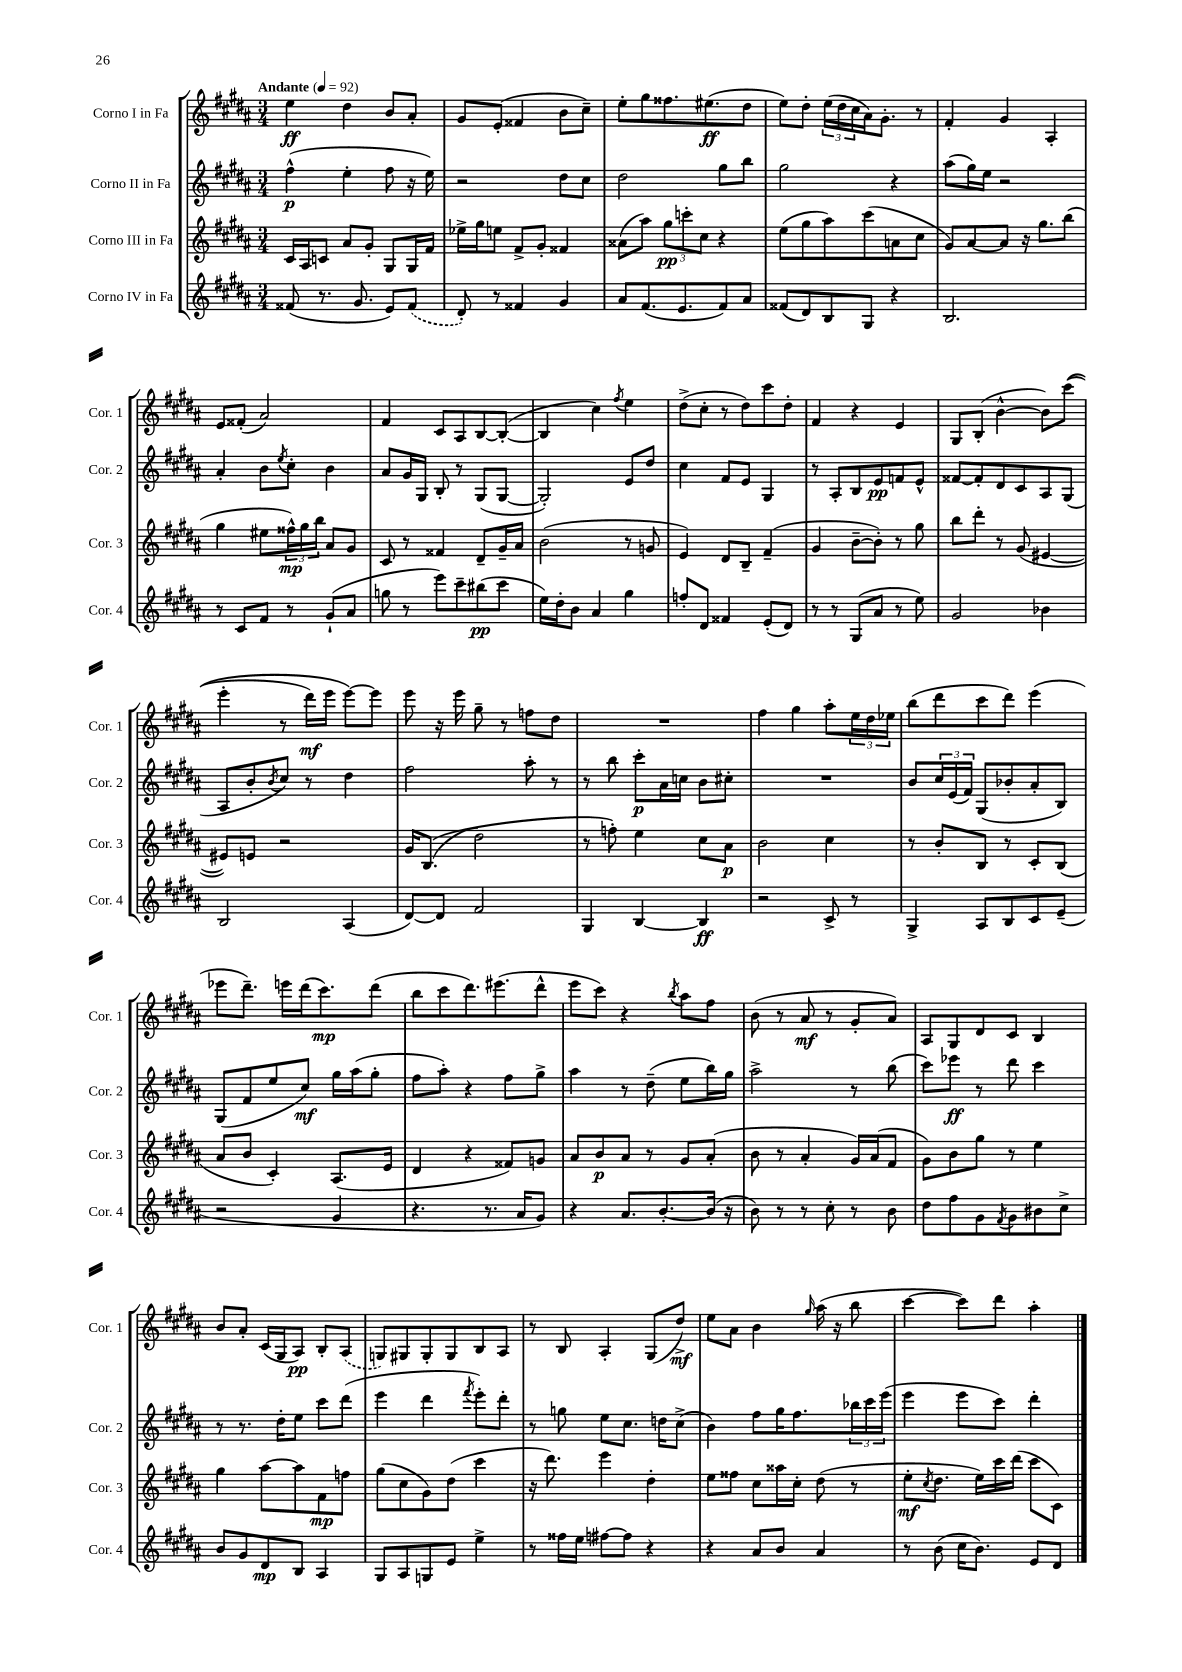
<<
\new StaffGroup <<
\new Staff = "s0" \with { instrumentName = "Corno I in Fa" shortInstrumentName = "Cor. 1" } {
    \clef treble \key b \major \numericTimeSignature \time 3/4 \tempo "Andante" 4 = 92
    e''4\ff dis''4 b'8 ais'8-. |
    gis'8 e'8-.( fisis'4 b'8 cis''8--) |
    e''8-. gis''8 fisis''8. eis''8.\ff( dis''8 |
    e''8) dis''8-. \tuplet 3/2 { e''16( dis''16 cis''16 } ais'16) gis'8.-. r8 |
    fis'4-. gis'4 ais4-. |
    e'8 fisis'8-.( ais'2) |
    fis'4 cis'8 ais8 b8~ b8~-.( |
    b4 cis''4) \acciaccatura { fis''8 } e''4 |
    dis''8->( cis''8-. r8 dis''8) cis'''8 dis''8-. |
    fis'4 r4 e'4 |
    gis8 b8-.( b'4~-^ b'8) cis'''8(\( |
    e'''4-. r8 dis'''16\mf) e'''16 e'''8~\) e'''8 |
    e'''8 r16 e'''16 gis''8-- r8 f''8 dis''8 |
    R2. |
    fis''4 gis''4 ais''8-. \tuplet 3/2 { e''16 dis''16 ees''16 } |
    b''8( dis'''8 cis'''8 dis'''8) e'''4( |
    ees'''8 dis'''8.--) e'''16 dis'''16( cis'''8.\mp) dis'''8( |
    b''8 cis'''8 dis'''8.) eis'''8.( dis'''8-^ |
    e'''8 cis'''8) r4 \acciaccatura { b''8 } ais''8 fis''8 |
    b'8( r8 ais'8\mf r8 gis'8-. ais'8) |
    ais8 gis8 dis'8 cis'8 b4 |
    b'8 ais'8-. cis'16( gis16 ais8\pp) b8-. \once \slurDashed ais8( |
    g8) gis8 gis8-. gis8 b8 ais8 |
    r8 b8 ais4-. gis8( dis''8->\mf) |
    e''8 ais'8 b'4 \grace { gis''16 } ais''16( r16 b''8 |
    cis'''4~ cis'''8) dis'''8 ais''4-. \bar "|." |
}
\new Staff = "s1" \with { instrumentName = "Corno II in Fa" shortInstrumentName = "Cor. 2" } {
    \clef treble \key b \major \numericTimeSignature \time 3/4
    fis''4-^\p( e''4-. fis''8 r16 e''16) |
    r2 dis''8 cis''8 |
    dis''2 gis''8 b''8 |
    gis''2 r4 |
    ais''8( gis''16) e''16 r2 |
    ais'4-. b'8 \acciaccatura { e''8 } cis''8-. b'4 |
    ais'8 gis'16 gis16 b8-. r8 gis8( gis8~ |
    gis2-.) e'8 dis''8 |
    cis''4 fis'8 e'8 gis4 |
    r8 ais8-. b8 e'8\pp f'8 e'8-^ |
    fisis'8~ fisis'8-. dis'8 cis'8 ais8 gis8( |
    ais8 b'8-. \acciaccatura { b'8 } cis''8) r8 dis''4 |
    fis''2 ais''8-. r8 |
    r8 b''8 cis'''8-.\p ais'16 c''16 b'8 cis''8-. |
    R2. |
    b'8 \tuplet 3/2 { cis''16 e'16( fis'16) } gis8( bes'8-. ais'8-. b8) |
    gis8( fis'8 e''8 cis''8\mf) gis''16 ais''16( gis''8-. |
    fis''8 ais''8-.) r4 fis''8 gis''8-> |
    ais''4 r8 dis''8--( e''8 b''16) gis''16 |
    ais''2-> r8 b''8( |
    cis'''8) ees'''8\ff r8 dis'''8 cis'''4 |
    r8 r8. dis''16-. e''8 cis'''8 dis'''8( |
    e'''4 dis'''4 \acciaccatura { fis'''8 } e'''8-.) dis'''8-. |
    r8 g''8 e''8 cis''8. d''16 cis''8->( |
    b'4) fis''8 gis''16 fis''8. \tuplet 3/2 { bes''16 cis'''16 e'''16( } |
    e'''4 e'''8 cis'''8) dis'''4-. \bar "|." |
}
\new Staff = "s2" \with { instrumentName = "Corno III in Fa" shortInstrumentName = "Cor. 3" } {
    \clef treble \key b \major \numericTimeSignature \time 3/4
    cis'16 ais16 c'8 ais'8 gis'8-. gis8 gis16 fis'16 |
    ees''16-> gis''16 e''8 fis'8-> gis'8-. fisis'4 |
    aisis'8( ais''8) \tuplet 3/2 { gis''8\pp c'''8-. cis''8 } r4 |
    e''8( gis''8 ais''8) cis'''8( a'8 cis''8 |
    gis'8) ais'8~ ais'8 r16 gis''8. b''8( |
    gis''4 eis''8 \tuplet 3/2 { fisis''16-^\mp) gis''16 b''16 } ais'8 gis'8 |
    cis'8 r8 fisis'4 dis'8-- gis'16-- ais'16 |
    b'2( r8 g'8 |
    e'4) dis'8 b8-- fis'4--( |
    gis'4 b'8~-- b'8-.) r8 gis''8 |
    b''8 dis'''8-. r8 gis'8( eis'4~ |
    eis'8) e'8 r2 |
    gis'16 b8.(\( dis''2) |
    r8 f''8-.\) e''4 cis''8 ais'8\p |
    b'2 cis''4 |
    r8 b'8-. b8 r8 cis'8-. b8( |
    ais'8 b'8 cis'4-.) ais8.( e'16 |
    dis'4 r4 fisis'8) g'8 |
    ais'8 b'8\p ais'8 r8 gis'8 ais'8-.( |
    b'8 r8 ais'4-. gis'16) ais'16( fis'8 |
    gis'8) b'8 gis''8 r8 e''4 |
    gis''4 ais''8~ ais''8 fis'8\mp f''8 |
    gis''8( cis''8 gis'8) dis''8( cis'''4 |
    r16 dis'''8.) e'''4 dis''4-. |
    e''8 fisis''8 cis''8 aisis''16 cis''16-. dis''8( r8 |
    e''8-.\mf \acciaccatura { cis''8 } dis''8. e''16) cis'''16 dis'''16( cis'''8 cis'8) \bar "|." |
}
\new Staff = "s3" \with { instrumentName = "Corno IV in Fa" shortInstrumentName = "Cor. 4" } {
    \clef treble \key b \major \numericTimeSignature \time 3/4
    fisis'8( r8. gis'8. e'8) \once \slurDashed fisis'8( |
    dis'8-.) r8 fisis'4 gis'4 |
    ais'8 fis'8.( e'8. fis'8) ais'8 |
    fisis'8( dis'8) b8 gis8 r4 |
    b2. |
    r8 cis'8 fis'8 r8 gis'8-!( ais'8 |
    g''8 r8 e'''8) cis'''8-- bis''8\pp( cis'''8 |
    e''16) dis''16-. b'8 ais'4 gis''4 |
    f''8-. dis'8 fisis'4 e'8-.( dis'8) |
    r8 r8 gis8( ais'8 r8 e''8) |
    gis'2 bes'4 |
    b2 ais4( |
    dis'8~) dis'8 fis'2 |
    gis4 b4~ b4\ff |
    r2 cis'8-> r8 |
    gis4-> ais8 b8 cis'8 e'8--( |
    r2 gis'4 |
    r4. r8. ais'16 gis'8) |
    r4 ais'8. b'8.~-. b'16( r16 |
    b'8) r8 r8 cis''8-. r8 b'8 |
    dis''8 fis''8 gis'8 \acciaccatura { fis'8 } gis'8 bis'8 cis''8-> |
    b'8 gis'8 dis'8\mp b8 ais4 |
    gis8 ais8 g8 e'8 e''4-> |
    r8 fisis''16 e''16 fis''8~ fis''8 r4 |
    r4 ais'8 b'8 ais'4 |
    r8 b'8( cis''16 b'8.) e'8 dis'8 \bar "|." |
}
>>
>>
\layout { \context { \Score \remove "Bar_number_engraver" } }
